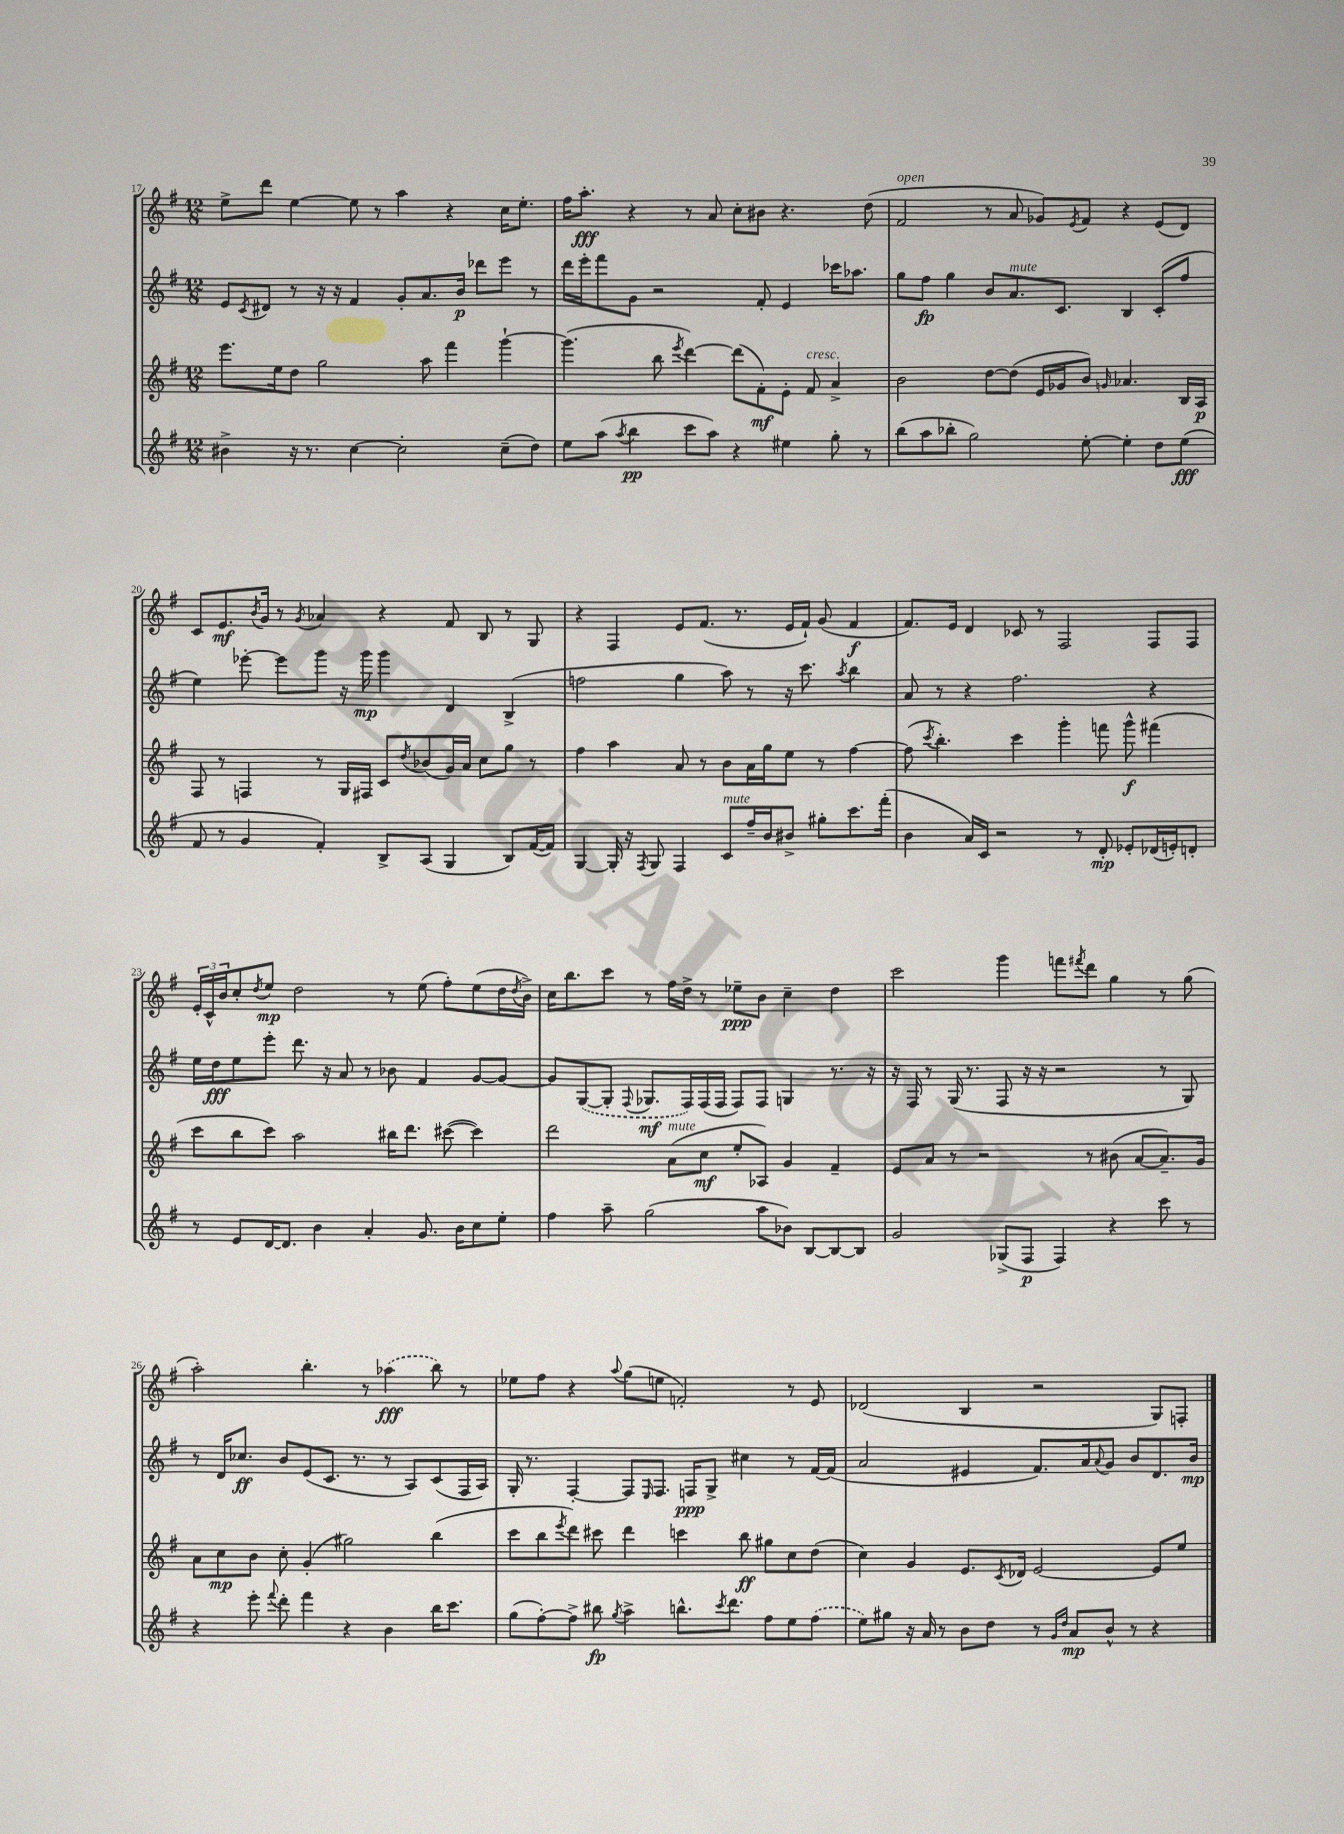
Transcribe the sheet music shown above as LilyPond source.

<<
\new StaffGroup <<
\new Staff = "s0" {
    \clef treble \key g \major \numericTimeSignature \time 12/8
    e''8-> d'''8 e''4~ e''8 r8 a''4 r4 c''16 e''8.-. |
    fis''16 a''8.-.\fff r4 r8 a'8 c''8-. bis'8 r4. d''8( |
    fis'2^\markup { \italic "open" } r8 a'8 ges'8) \acciaccatura { e'8 } fis'8 r4 e'8( d'8) |
    c'8 e'8.\mf \acciaccatura { b'8 } g'16 r8 \acciaccatura { g'8 } aes'4 r4 fis'8 b8 r8 g8 |
    r4 fis4 e'8 fis'8.( r8. e'16 fis'16-!) g'8( fis'4\f |
    fis'8.) e'16 d'4 ces'8 r8 fis2 fis8 fis8 |
    \tuplet 3/2 { e'16-. c'16-^ b'16 } c''8-. \acciaccatura { d''8 } e''8\mp d''2 r8 e''8( fis''8-.) e''8( d''16 \acciaccatura { d''8 } b'16->) |
    c''16 b''8. c'''8 r8 fis''16 d''16-> r8 ees''8--\ppp b'8 c''4-- d''4 |
    c'''2 g'''4 f'''8 \acciaccatura { fis'''8 } d'''8 g''4 r8 g''8( |
    a''2-.) b''4.-. r8 \once \slurDashed aes''4\fff( b''8) r8 |
    ees''8 fis''8 r4 \appoggiatura { a''8 } g''8( e''8 f'2-.) r8 e'8 |
    des'2( b4 r2 g8) f8-. \bar "|." |
}
\new Staff = "s1" {
    \clef treble \key g \major \numericTimeSignature \time 12/8
    e'8 \acciaccatura { c'8 } dis'8 r8 r16 r16 fis'4 g'8-. a'8. b'16\p des'''8 e'''8 r8 |
    d'''16 e'''16-. fis'''8 g'8 r2 fis'8-. e'4 ces'''16 aes''8. |
    g''8 fis''8\fp g''4 b'8 a'8.^\markup { \italic "mute" } c'8. b4 c'8-.( fis''8 |
    e''4) ees'''8~-. ees'''8 g'''8 r16 g'''16\mp g'''4 d'4 b4->( |
    f''2 g''4 a''8) r8 r16 c'''8. \acciaccatura { a''8 } b''4 |
    a'8 r8 r4 fis''2. r4 |
    e''16 d''16\fff e''8 e'''8-. d'''8. r16 a'8 r8 bes'8 fis'4 g'8~ g'8~ |
    g'8 \once \slurDashed g8~( g8-. \appoggiatura { fis8 } ges8.\mf fis16) fis16( fis16 fis8) fis8 g4 r8. r16 |
    r16 fis16 r8 g16( r8. fis8 r16 r16 r2 r8 g8) |
    r8 d'16 ces''8.\ff b'8 e'8( c'8. r8. r8 a8) c'8( fis16 a16) |
    g16-. r8. fis4~-. fis8 \grace { e16 } fis8. f16\ppp g8-> cis''4 r8 fis'16~ fis'16( |
    a'2 eis'4 fis'8.) a'16 \appoggiatura { a'8 } g'8 b'8 d'8. b'16\mp \bar "|." |
}
\new Staff = "s2" {
    \clef treble \key g \major \numericTimeSignature \time 12/8
    e'''8. e''16 d''8 g''2 a''8 fis'''4 g'''4~-! |
    g'''4.( b''8 \acciaccatura { e'''8 } d'''4~) d'''8( fis'8-.\mf) e'8-. fis'8^\markup { \italic "cresc." } a'4-> |
    b'2 d''8~ d''8( e'16 ges'16 b'8) \grace { g'16 } aes'4. b16 a16\p |
    fis8 r8 f4 r8 g16 fis16 c'8 \acciaccatura { d''8 } bes'8( g'16) a'16 c''8 g''8 r8 |
    fis''4 a''4 a'8 r8 b'8 a'16 g''16 e''8 r8 fis''4~ |
    fis''8( \acciaccatura { c'''8 } b''4.-.) c'''4 g'''4-. f'''8 g'''8-^\f fis'''4( |
    c'''8 b''8 c'''8) a''2 bis''16 d'''8. cis'''8~( cis'''4) |
    d'''2 a'8^\markup { \italic "mute" }( c''8\mf e''8-. aes8) g'4 fis'4-- |
    e'8 a'8 r8 r2 r8 bis'8( a'8~ a'8.--) g'16 |
    a'8 c''8\mp b'8 c''8-. g'4-.( gis''2) b''4( |
    c'''8 b''8 \acciaccatura { e'''8 } d'''8) cis'''8 d'''4 c'''4 b''8\ff gis''8 c''8 d''8( |
    c''4) g'4 e'8. \acciaccatura { c'8 } des'16 e'2~ e'8 e''8 \bar "|." |
}
\new Staff = "s3" {
    \clef treble \key g \major \numericTimeSignature \time 12/8
    bis'4-> r16 r8. c''4~ c''2-. c''8--( d''8) |
    e''8 a''8( \acciaccatura { a''8 } b''4\pp c'''8 a''8) r4 eis''4 g''8-. r8 |
    b''8( a''8 bes''8-. g''2) e''8~-. e''4-. d''8 e''8\fff( |
    fis'8 r8 g'4 fis'4-.) b8-> a8( g4 b8) fis'16~( fis'16) |
    g4~ g16-. r16 \acciaccatura { fis8 } g8 fis4 c'8^\markup { \italic "mute" } fis''16-- b'16 bis'8-> gis''8-. c'''8. fis'''16-.( |
    b'4 a'16) c'16 r2 r8 d'8-.\mp ees'8-. des'16( e'16-.) d'8-. |
    r8 e'8 d'16~ d'8. b'4 a'4-. g'8. b'16 c''8 e''8-. |
    fis''4 a''8-- g''2( a''8 bes'8) b8~ b8~ b8 |
    g'2 ges8->( fis8\p fis4) r4 c'''8 r8 |
    r4 e'''8-. \appoggiatura { fis'''8 } d'''8-. fis'''4 r4 b'4 b''16 c'''8. |
    g''8( fis''8~-.) fis''8-> bis''8\fp \acciaccatura { g''8 } a''4-> b''8.-^ \acciaccatura { c'''8 } d'''8. fis''8 e''8 \once \slurDashed fis''8( |
    e''8) gis''8 r16 a'16 r8 b'8 d''8 r8 \grace { g'16 d''16 } a'8\mp b'8-^ r8 r4 \bar "|." |
}
>>
>>
\layout { \context { \Score currentBarNumber = #17 } }
